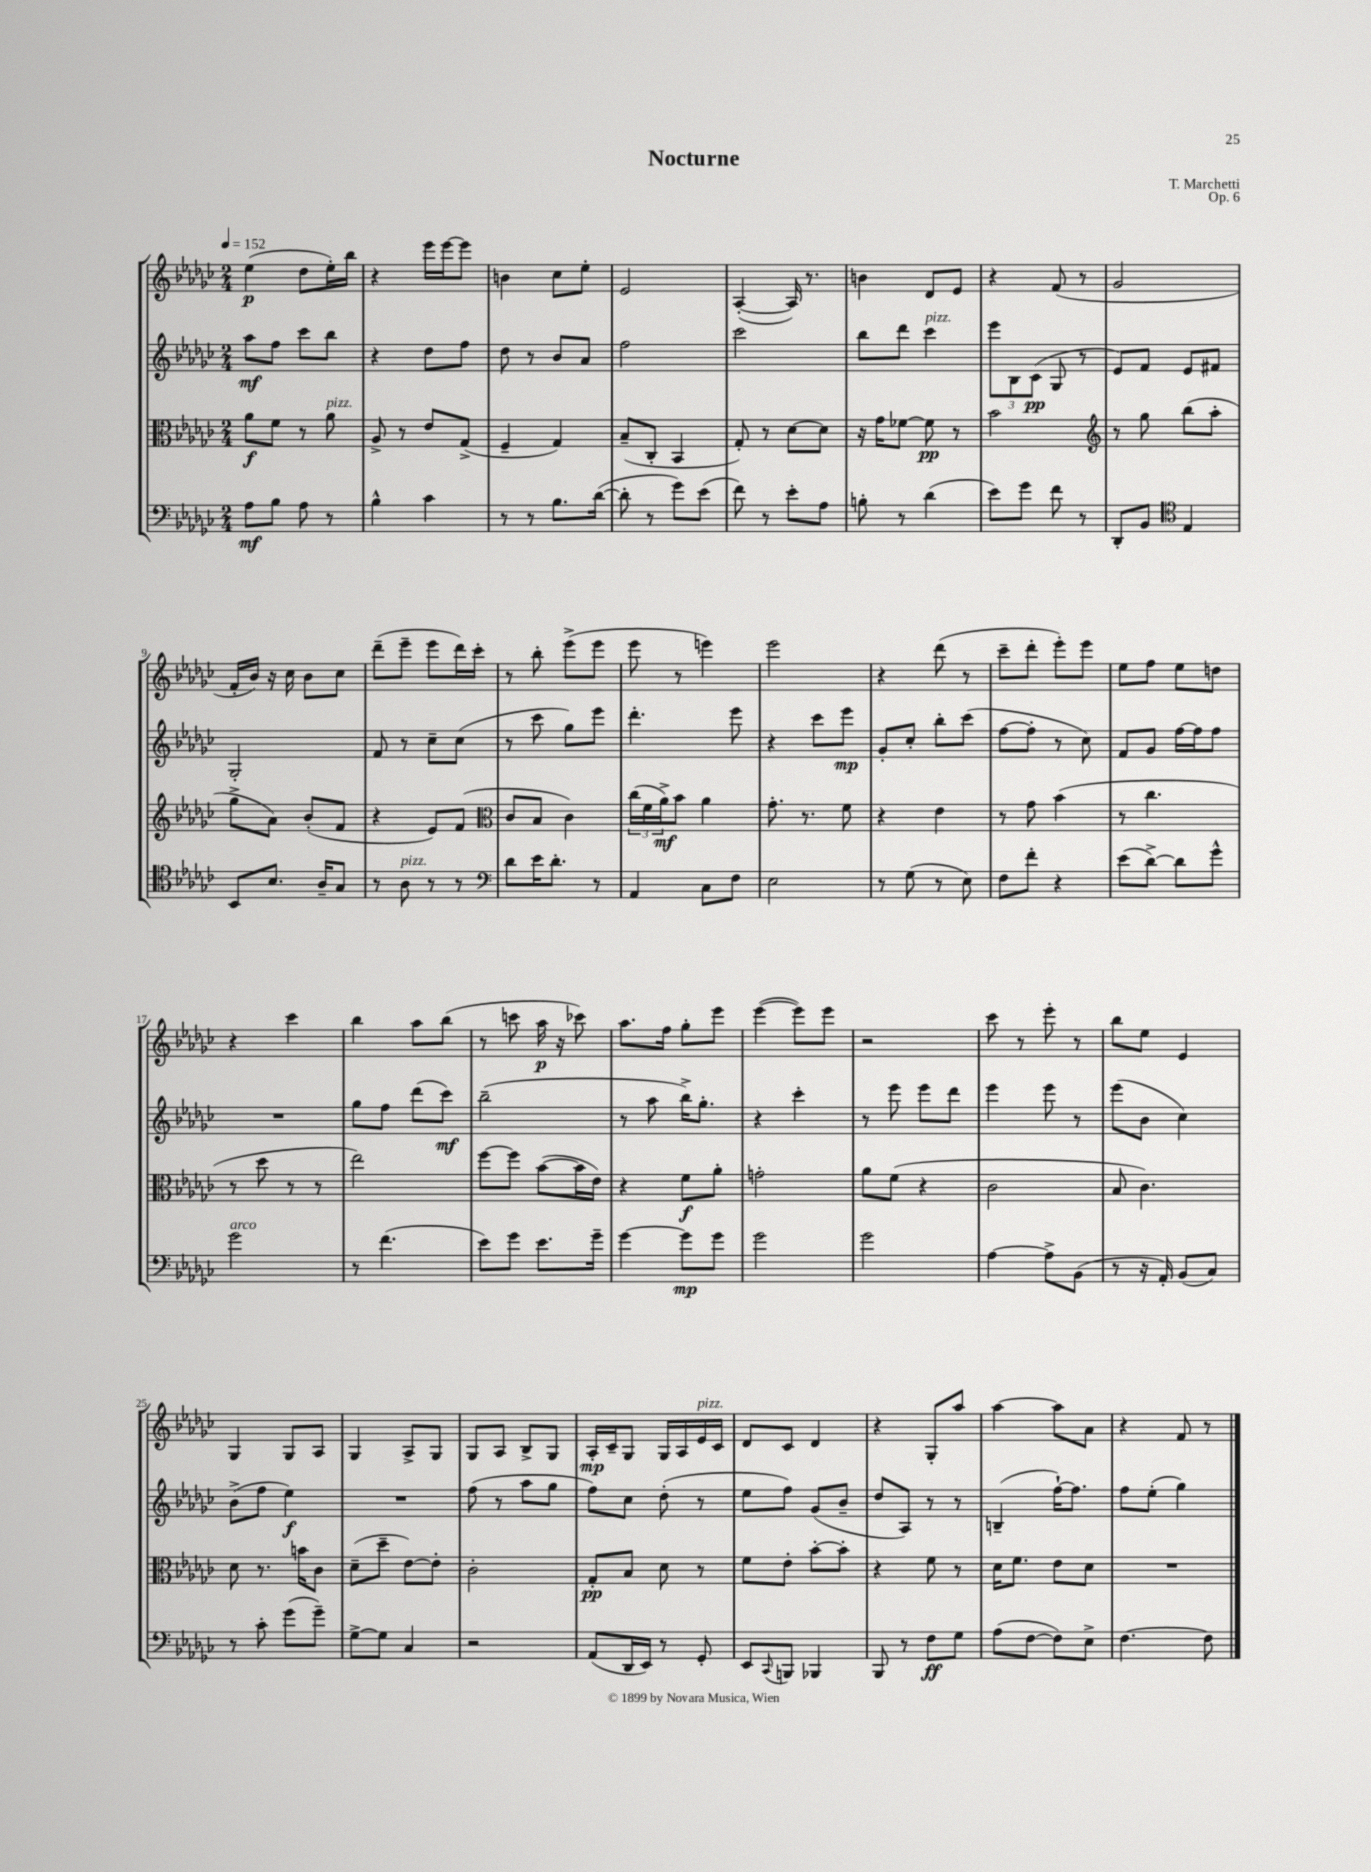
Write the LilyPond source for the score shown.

\header { title = "Nocturne" composer = "T. Marchetti" opus = "Op. 6" }
<<
\new StaffGroup <<
\new Staff = "s0" {
    \clef treble \key ges \major \numericTimeSignature \time 2/4 \tempo 4 = 152
    ees''4\p( des''8 ees''16-.) bes''16 |
    r4 ees'''16 ees'''16~ ees'''8 |
    b'4 ces''8 ees''8-. |
    ees'2 |
    aes4~-.( aes16) r8. |
    b'4 des'8 ees'8 |
    r4 f'8( r8 |
    ges'2 |
    f'16-. bes'16) r16 ces''16 bes'8 ces''8 |
    des'''8--( ees'''8-- ees'''8 des'''16) ces'''16-. |
    r8 bes''8-. ees'''8->( ees'''8 |
    ees'''8 r8 e'''4) |
    ees'''2 |
    r4 des'''8( r8 |
    ces'''8-- des'''8-. ees'''8-.) ees'''8 |
    ees''8 f''8 ees''8 d''8 |
    r4 ces'''4 |
    bes''4 aes''8 bes''8( |
    r8 c'''8 aes''16\p r16 ces'''8) |
    aes''8. f''16 ges''8-. ees'''8 |
    ees'''4~( ees'''8) ees'''8 |
    r2 |
    ces'''8 r8 ees'''8-. r8 |
    bes''8 ees''8 ees'4 |
    ges4 ges8 aes8 |
    ges4 aes8-> ges8 |
    ges8 aes8 bes8-> ges8 |
    aes16-.\mp ces'16-- ges8 ges16 aes16 ees'16^\markup { \italic "pizz." } ces'16 |
    des'8 ces'8 des'4 |
    r4 ges8-. aes''8 |
    aes''4~ aes''8 aes'8 |
    r4 f'8 r8 \bar "|." |
}
\new Staff = "s1" {
    \clef treble \key ges \major \numericTimeSignature \time 2/4
    aes''8\mf f''8 ces'''8 bes''8 |
    r4 des''8 f''8 |
    des''8 r8 bes'8 aes'8 |
    f''2 |
    ces'''2 |
    bes''8 des'''8 ces'''4^\markup { \italic "pizz." } |
    \tuplet 3/2 { ees'''8 bes8 ces'8\pp( } ges8 r8 |
    ees'8) f'8 ees'8 fis'8 |
    ges2-. |
    f'8 r8 ces''8-- ces''8( |
    r8 ces'''8 ges''8) ees'''8 |
    des'''4.-. ees'''8 |
    r4 ces'''8 ees'''8\mp |
    ges'8-. ces''8-. bes''8-. ces'''8( |
    f''8~ f''8-. r8 ces''8) |
    f'8 ges'8 f''16~ f''16 f''8 |
    R2 |
    ges''8 f''8 des'''8( ces'''8\mf) |
    bes''2--( |
    r8 aes''8 bes''16->) ges''8.-. |
    r4 ces'''4-. |
    r8 ees'''8 ees'''8 des'''8 |
    ees'''4 ees'''8 r8 |
    ees'''8( bes'8 ces''4) |
    bes'8->( f''8 ees''4\f) |
    R2 |
    f''8( r8 aes''8 ges''8 |
    f''8) ces''8 des''8-.( r8 |
    ees''8 f''8) ges'8( bes'8-- |
    des''8 aes8) r8 r8 |
    b4--( f''16~-!) f''8. |
    f''8 ees''8-.( ges''4) \bar "|." |
}
\new Staff = "s2" {
    \clef alto \key ges \major \numericTimeSignature \time 2/4
    aes'8\f f'8 r8 aes'8^\markup { \italic "pizz." } |
    aes8-> r8 ees'8 ges8->( |
    f4-- ges4) |
    bes8--( ces8-. bes,4 |
    ges8-.) r8 des'8~ des'8 |
    r16 ges'16 fes'8~ fes'8\pp r8 |
    bes'2 |
    \clef treble r8 ges''8 bes''8( aes''8-. |
    ges''8-> aes'8) bes'8-.( f'8 |
    r4 ees'8) f'8( |
    \clef alto ces'8 bes8 ces'4) |
    \tuplet 3/2 { ces''16( f'16 aes'16->\mf) } bes'8 aes'4 |
    ges'8.-. r8. f'8 |
    r4 ees'4 |
    r8 ges'8 bes'4( |
    r8 ces''4. |
    r8 des''8 r8 r8 |
    ees''2) |
    f''8~ f''8 bes'8~( bes'16 ees'16) |
    r4 f'8\f aes'8-. |
    g'2-. |
    aes'8 f'8( r4 |
    ces'2 |
    bes8 ces'4.) |
    des'8 r8. b'16 ces'8 |
    des'8--( des''8-- ees'8~) ees'8-. |
    ces'2-. |
    ges8-.\pp bes8 des'8 r8 |
    f'8 ees'8-. bes'8~-. bes'8-. |
    r4 f'8 r8 |
    des'16 f'8. ees'8 des'8 |
    R2 \bar "|." |
}
\new Staff = "s3" {
    \clef bass \key ges \major \numericTimeSignature \time 2/4
    aes8\mf bes8 aes8 r8 |
    bes4-^ ces'4 |
    r8 r8 bes8. des'16~( |
    des'8-. r8 ges'8) ees'8( |
    f'8) r8 ees'8-. aes8 |
    b8-. r8 des'4( |
    ees'8) ges'8 f'8 r8 |
    des,8-. bes,8 \clef tenor ees4 |
    bes,8 bes8. aes16-- ges8 |
    r8 aes8^\markup { \italic "pizz." } r8 r8 |
    \clef bass des'8 ees'16 des'8.-. r8 |
    aes,4 ces8 f8 |
    ees2 |
    r8 ges8( r8 ees8) |
    f8 f'8-. r4 |
    ees'8( des'8~->) des'8 ges'8-^ |
    ges'2^\markup { \italic "arco" } |
    r8 f'4.( |
    ees'8) ges'8 ees'8. ges'16-- |
    ges'4~ ges'8\mp ges'8 |
    ges'2 |
    ges'2 |
    aes4~ aes8-> bes,8( |
    r8 r16 aes,16-.) bes,8( ces8) |
    r8 ces'8-. ges'8( ges'8--) |
    ges8~-> ges8 ces4 |
    r2 |
    aes,8( des,16 ees,16) r8 ges,8-. |
    ees,8 \appoggiatura { ces,8 } b,,8 bes,,4 |
    bes,,8 r8 f8\ff ges8 |
    aes8( f8~ f8) ees8-> |
    f4.~ f8 \bar "|." |
}
>>
>>
